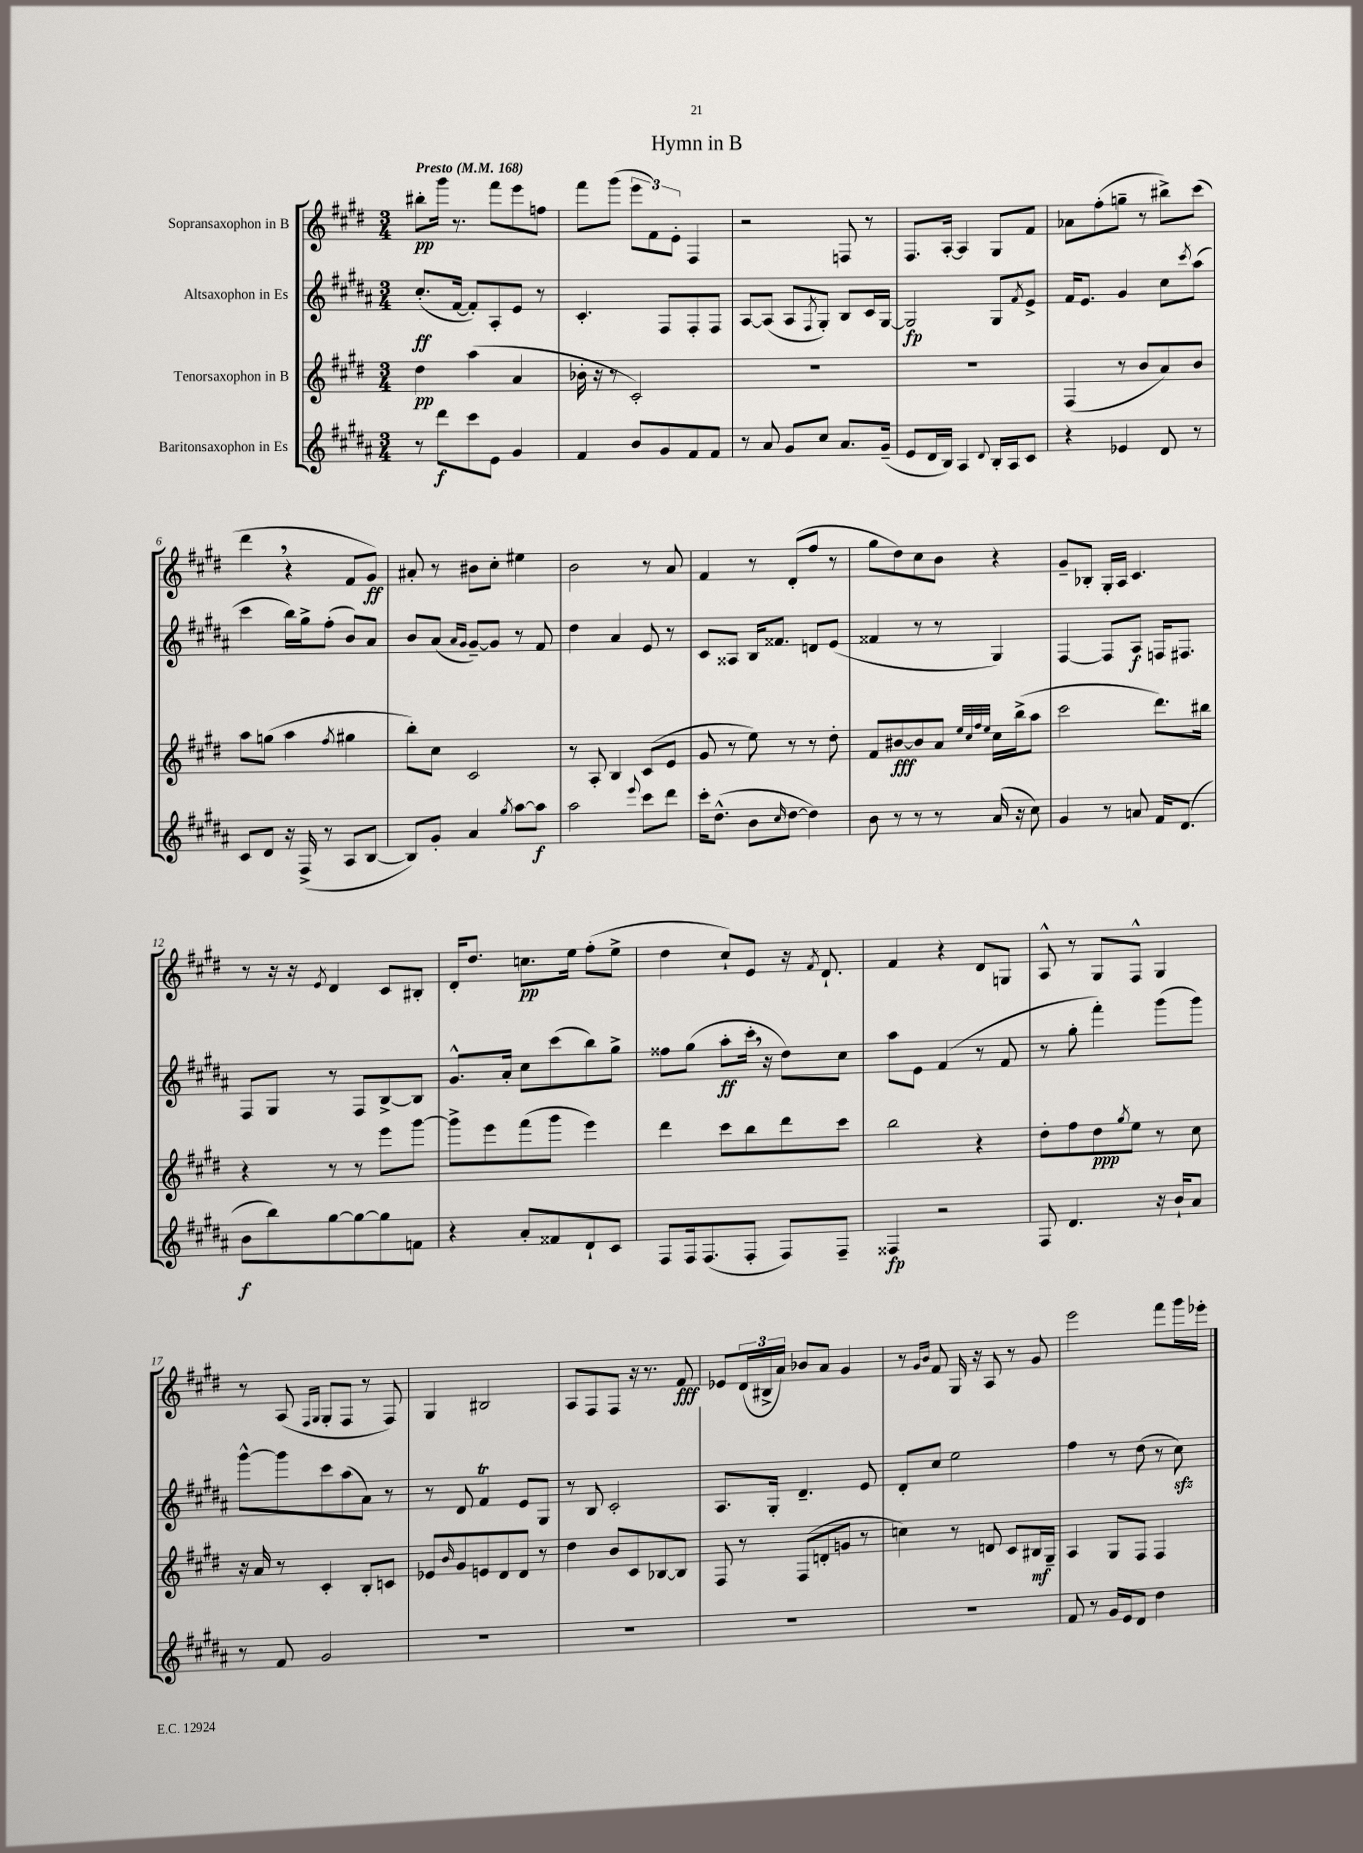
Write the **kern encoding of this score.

**kern	**kern	**kern	**kern
*staff4	*staff3	*staff2	*staff1
*clefG2	*clefG2	*clefG2	*clefG2
*k[f#c#g#d#a#]	*k[f#c#g#d#]	*k[f#c#g#d#a#]	*k[f#c#g#d#]
*M3/4	*M3/4	*M3/4	*M3/4
*MM168	*MM168	*MM168	*MM168
8r	4dd#	(8.cc#'	8bb#'
8ddd#	.	.	16ggg#
.	.	[16f#	8.r
8ccc#	(4aa	8f#'])	.
8e	.	8A#'	8fff#
4g#	4a	8e	8eee
.	.	8r	8ff
=	=	=	=
4f#	16b-'	4.c#'	8fff#
.	16r	.	.
.	8r	.	(8ggg#
8b	2c#')	.	12eee
.	.	.	12f#)
8g#	.	8F#	.
.	.	.	12e'
8f#	.	8F#'	4F#
8f#	.	8F#	.
=	=	=	=
8r	2.r	[8A#	2r
8a#	.	(8A#]	.
8g#	.	8A#	.
.	.	8qF#	.
8cc#	.	8G#')	.
8.a#	.	8B	8F
.	.	16c#	8r
(16g#~	.	[16G#	.
=	=	=	=
8e	2.r	2G#]	8.F#
16d#	.	.	.
16B)	.	.	[16A'
4A#	.	.	4A]
8qqd#	.	.	.
16B'	.	8G#	8G#
16A#	.	.	.
.	.	8qf#	.
8c#	.	8e^	8f#
=	=	=	=
4r	(4F#	16f#	8a-
.	.	8.e	.
.	.	.	(8ff#'
4e-	8r	4g#	8gg~
.	8b	.	8r
8d#	8a)	8cc#	8bb#^)
.	.	8qccc#	.
8r	8b	(8aa#	(8ccc#
=	=	=	=
8c#	8aa	4ccc#	4ddd#
8d#	(8gg	.	.
16r	4aa	16bb)	4r
(16F#^	.	16gg#^	.
8r	.	(8ff#'	.
.	8qff#	.	.
8A#	4gg#	8b)	8f#
[8B	.	8a#	8g#)
=	=	=	=
8B])	8bb')	8b	8a#'
8g#'	8cc#	(8a#	8r
.	.	16qqa#	.
.	.	16qqg#	.
4a#	2c#	[8g#~)	8b#
.	.	8g#]	8cc#'
8qgg#	.	.	.
[8aa#	.	8r	4ee#
8aa#]	.	8f#	.
=	=	=	=
2aa#	8r	4dd#	2b
.	8A'	.	.
.	4B	4a#	.
8qqeee	.	.	.
8ccc#	(8c#	8e	8r
8ddd#	8e	8r	8a
=	=	=	=
16ccc#'	8g#	8c#	4f#
(8.dd#^^	.	.	.
.	8r	8A##	.
8b	8ee)	16B	8r
.	.	8.f##	.
16qqcc#	.	.	.
[8dd#	8r	.	(8d#'
4dd#])	8r	8d	8ff#
.	8dd#'	(8e	8r
=	=	=	=
8b	8f#	4f##	8gg#
8r	[8b#	.	8dd#)
8r	8b#]	8r	8cc#
8r	8a	8r	8b
.	32qqee	.	.
.	32qqcc#	.	.
.	32qqff#	.	.
.	32qqee	.	.
(16a#	16cc#	4G#)	4r
16r	(16bb^	.	.
8cc#)	8aa	.	.
=	=	=	=
4g#	2ccc#	[4F#	8g#~
.	.	.	8B-'
8r	.	8F#]	16G#'
.	.	.	16A
8a	.	8A#	4.c#
16f#	8.ddd#)	16F	.
(8.d#	.	8.F#	.
.	16bb#	.	.
=	=	=	=
8b	4r	8F#	8r
8bb)	.	8G#	16r
.	.	.	16r
.	.	.	8qe
[8gg#	8r	8r	4d#
8gg#_	8r	8F#	.
8gg#]	8eee	[8B^	8c#
8f	[8ggg#	8B]	8B#'
=	=	=	=
4r	8ggg#^]	8.g#^^	16d#'
.	.	.	8.dd#
.	8eee	.	.
.	.	16a#'	.
8a#'	(8fff#	8cc#	8.cc
8f##	8ggg#	(8ccc#	.
.	.	.	16ee
8d#`	4eee)	8bb)	(8ff#'
8c#	.	8gg#^	8ee^
=	=	=	=
8F#	4ddd#	8ff##	4dd#
16F#	.	(8gg#	.
(8.F#	.	.	.
.	8ccc#	8aa#'	8cc#`)
8F#'	8bb	16ccc#'	8e
.	.	16r	.
8F#)	8ddd#	8dd#)	16r
.	.	.	8qf#
.	.	.	8.d#`
8F#~	8ccc#	8cc#	.
=	=	=	=
4F##	2bb	8aa#	4f#
.	.	8e	.
2r	.	(4f#	4r
.	4r	8r	8d#
.	.	8f#	8G
=	=	=	=
8F#	8dd#'	8r	8A^^
4.d#	8ff#	8gg#'	8r
.	8dd#	4fff#')	8G#
.	8qgg#	.	.
.	8ee	.	8F#^^
16r	8r	(8ggg#	4G#
16b`	.	.	.
8a#	8cc#	8ggg#)	.
=	=	=	=
8r	16r	[8ggg#^^	8r
.	16a	.	.
8f#	8r	8ggg#]	(8A
.	.	.	16qqF#
.	.	.	16qqG#
2g#	4c#'	8ccc#	8G#'
.	.	(8aa#	8F#
.	8B'	8a#)	8r
.	8c	8r	8F#)
=	=	=	=
2.r	8e-	8r	4G#
.	16qqb	.	.
.	8g#	8d#	.
.	8e	4f#	2B#
.	8d#	.	.
.	8d#	8e	.
.	8r	8G#	.
=	=	=	=
2.r	4dd#	8r	8A
.	.	8B	8F#
.	8b	2c#'	8F#
.	8c#	.	16r
.	.	.	8.r
.	[8B-	.	.
.	8B-]	.	8f#
=	=	=	=
2.r	8F#	8.A#	8e-
.	8r	.	(24d#
.	.	.	24B#^
.	.	16G#'	.
.	.	.	24a)
.	(8F#	4.d#~	8b-
.	8d'	.	8a
.	8g	.	4g#
.	8r	8e	.
=	=	=	=
2.r	4cc)	8d#'	8r
.	.	.	16qqg#
.	.	.	16qqb
.	.	8cc#	8f#
.	8r	2ee	16G#
.	.	.	16r
.	8d	.	8A
.	8c#	.	8r
.	16B#	.	8g#
.	16G#~	.	.
=	=	=	=
8f#	4A	4ff#	2eee
8r	.	.	.
16g#	8G#	8r	.
16e	.	.	.
8d#	8F#	(8dd#	.
4dd#	4F#	8r	8fff#
.	.	8cc#)	16ggg#
.	.	.	16eee-'
==	==	==	==
*-	*-	*-	*-
